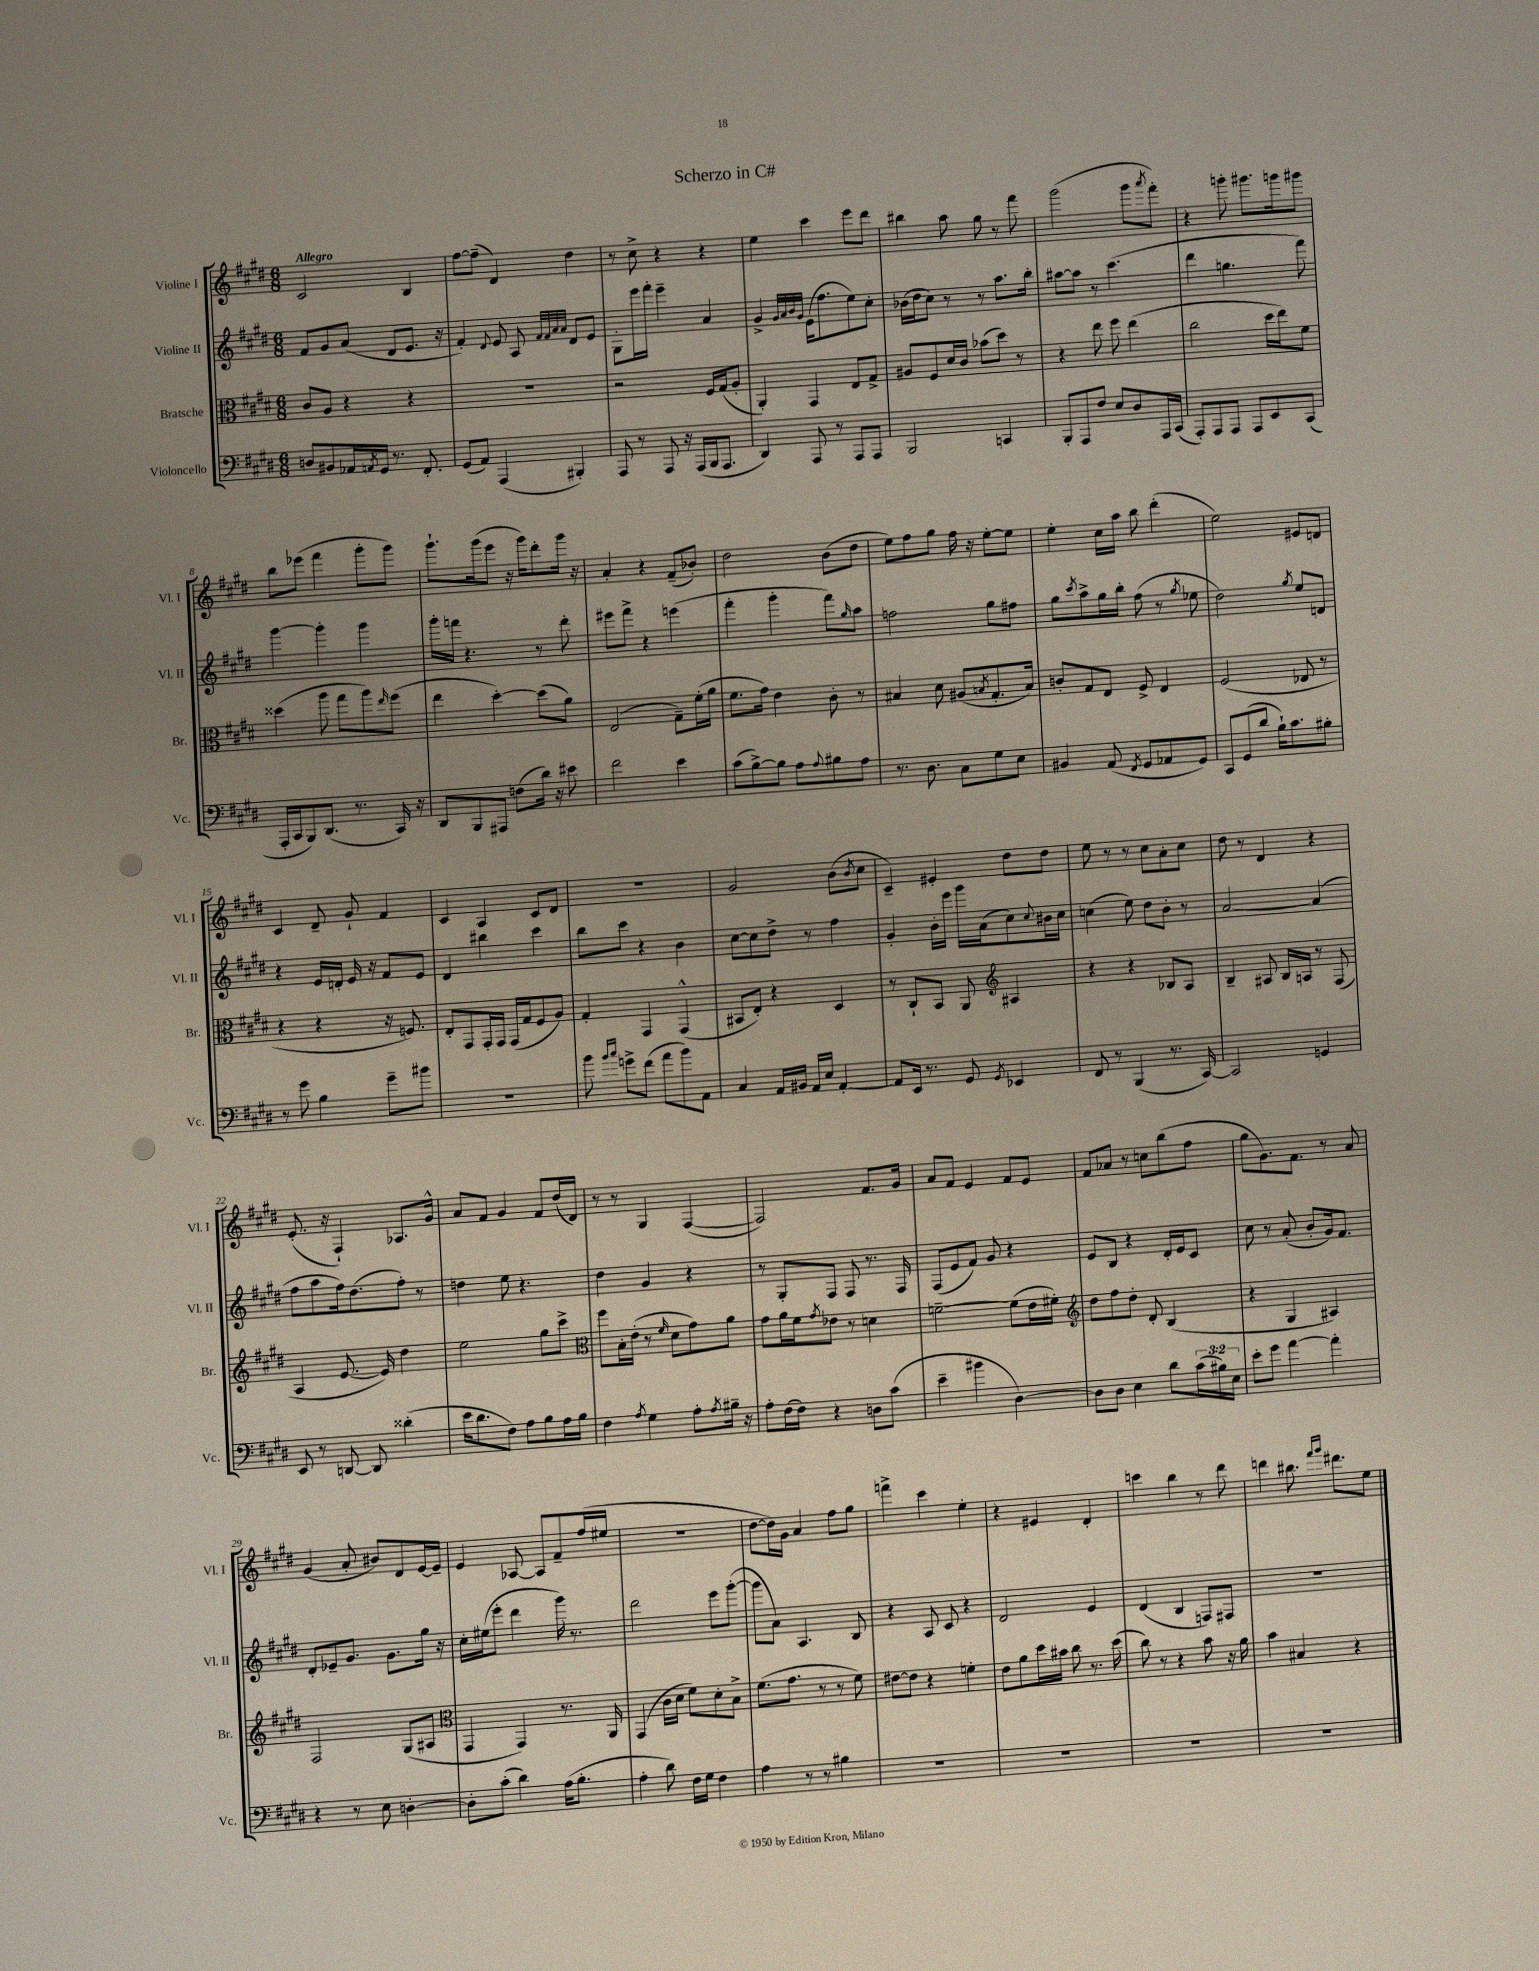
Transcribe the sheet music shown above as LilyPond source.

\header { title = "Scherzo in C#" }
<<
\new StaffGroup <<
\new Staff = "s0" \with { instrumentName = "Violine I" shortInstrumentName = "Vl. I" } {
    \clef treble \key e \major \numericTimeSignature \time 6/8 \tempo "Allegro"
    cis'2 b4 |
    fis''8~ fis''8--( dis'4) dis''4 |
    r8 cis''8-> r4 r4 |
    e''4 cis'''4 e'''8 dis'''8 |
    bis''4 a''8 gis''8 r8 fis'''8 |
    gis'''2( gis'''8 \acciaccatura { a'''8 } fis'''8-.) |
    r4 g'''8-. gis'''8. g'''16 gis'''8 |
    b''8 ees'''8( fis'''4 gis'''8-. gis'''8) |
    gis'''8.-! gis'''16( e'''8 r16 gis'''16) dis'''8-. gis'''16 r16 |
    a'4-. r4 fis'8--( bes'8-.) |
    dis''2 b'8( dis''8 |
    e''8) fis''8 gis''8 fis''16 r16 e''8~-. e''8 |
    e''4-. cis''16 a''16 b''8 dis'''4-.( |
    e''2) eis'8 d'8 |
    cis'4 dis'8-- gis'8-! fis'4 |
    cis'4 a4 cis'8 dis'8 |
    R2. |
    gis'2 b'8( \acciaccatura { b'8 } cis''8 |
    cis'4--) eis'4-. dis''8 dis''8 |
    e''8 r8 r8 cis''8 a'8-. cis''8 |
    dis''8 r8 dis'4 r4 |
    e'8.-.( r16 fis4-!) aes8. gis'16-^ |
    a'8 fis'8 gis'4 fis'8 dis''16( dis'16) |
    r8 r8 gis4 fis4~( |
    fis2) fis'8. gis'16 |
    a'8 fis'8 e'4 fis'8 e'8 |
    fis'8 aes'8 r8 c''8 b''8( fis''8 |
    gis''8 gis'8.) fis'8. r8 a'8 |
    gis'4( a'8-. bis'8) dis'8 e'16~ e'16-- |
    e'4 aes8~ aes8 fis'8-- fis''16( eis''16 |
    R2. |
    dis''8~ dis''16) gis'16 a'4 fis''8 gis''8 |
    f'''4-> cis'''4 e''4-. |
    r4 eis'4 dis'4-. |
    c'''4 b''4 r8 dis'''8 |
    d'''4 bis''8. \grace { fis'''16 gis'''16 } dis'''8. e''8 \bar "|." |
}
\new Staff = "s1" \with { instrumentName = "Violine II" shortInstrumentName = "Vl. II" } {
    \clef treble \key e \major \numericTimeSignature \time 6/8
    fis'8 gis'8 a'8( dis'8 e'8. r16 |
    fis'4-.) \appoggiatura { dis'8 } e'8 a8 \grace { fis'32 fis'32 a'32 a'32 } dis'8 e'8 |
    gis8-. e'''16 fis'''16-. e'''4-- a'4 |
    gis'4-> \grace { gis'32 a'32 b'32 gis'32 } e'16( fis''8. e''8) cis''8-. |
    bes'16( dis''16 cis''8) r8 r8 a''8. b''16-. |
    ais''8~ ais''8 r8 cis'''4.( |
    dis'''4 g''4. fis'''8) |
    gis'''4~ gis'''4-. gis'''4 |
    gis'''16-. f'''16 r4. r8 dis'''8-. |
    eis'''8 fis'''8-> r4 e'''4( |
    fis'''4-. gis'''4-. fis'''8) \grace { gis''16 } a''8 |
    f''2 gis''8 fis''8 |
    gis''8 \acciaccatura { cis'''8 } a''8-> gis''16 b''16-. fis''8( r8 \acciaccatura { gis''8 } ees''8 |
    dis''2) \acciaccatura { gis''8 } e''8 d'8 |
    r4 e'16 d'16-. e'16 r16 fis'8 e'8 |
    dis'4 bis''4 cis'''4 |
    b''8 cis'''8 r4 b'4 |
    cis''8~ cis''8 dis''8-> r8 fis''4 |
    gis'4-. b'16-. e'''16 gis'''16 a'16( cis''8) \appoggiatura { cis''8 } bis'16 cis''16 |
    c''4( e''8) dis''8 b'8-. r8 |
    a'2~ a'4( |
    fis''8 a''8 fis''16) dis''8.( fis''8-.) r8 |
    d''4 e''8 r4. |
    dis''4 gis'4 r4 |
    r8 gis8-. fis8 fis8 r8. fis16 |
    fis8( e'8 fis'8) gis'8 r4 |
    e'8 b8 r4 dis'16-. e'16 cis'8 |
    cis''8 r8 a'8-.( b'8-. gis'16) fis'8. |
    dis'8-. ees'8-- gis'8. gis'8. gis''16 r16 |
    cis''16-. eis''16( e'''8-. dis'''4 gis'''16) r8. |
    dis'''2 e'''8 gis'''8~-.( |
    gis'''8 a'8) a4. b8 |
    r4 a8 cis'8 r4 |
    dis'2 e'4 |
    dis'4( b4 f8) fis8 |
    R2. \bar "|." |
}
\new Staff = "s2" \with { instrumentName = "Bratsche" shortInstrumentName = "Br." } {
    \clef alto \key e \major \numericTimeSignature \time 6/8
    cis'8 a8 r4 r4 |
    R2. |
    r2 fis16 gis16( a8-. |
    a,4-.) gis,4 e8 gis8-> |
    ais8 fis8 dis'16 cis'16 bes'8( dis''8) r8 |
    r4 e''8 fis''8 e''4( |
    cis''2 dis''16 e''16) fis'8 |
    disis''4( a''8 gis''8 a''8) \grace { e''16 } fis''8( |
    e''4 dis''4~-.) dis''8( a'8) |
    e2( gis8--) fis'16-.( a'16 |
    fis'8. gis'16) e'4 cis'8-. r8 |
    bis4 dis'8 ais8( \acciaccatura { b8 } gis8.-. b16) |
    c'8-. gis8 e8 fis8-> e4 |
    fis2( ees8 r8 |
    r4 r4 r16 f8.) |
    e8-. gis,8 gis,16-. gis,16 gis,16( gis16 fis8 a8) |
    gis4-. gis,4 gis,4-^( |
    bis,8 e8-.) r4 dis4 |
    r8 cis8-! b,8 a,8 \clef treble ais4 |
    r4 r4 bes8 a8 |
    b4-- ais8 b16 a16 r8 fis8( |
    a4 e'8.~ e'16) dis''4 |
    e''2 gis''8 cis'''8-> |
    \clef alto fis''8 b16-. e'16-.( r8 \grace { fis'16 } dis'8 gis'8) a'8 |
    gis'8 a'16 fis'16 \acciaccatura { gis'8 } ees'8 r8 d'4 |
    f'2~-- f'8( e'16 fis'16-.) |
    \clef treble dis''8 fis''8 dis''8-. dis'8-. b4( |
    r4 gis4 ais4) |
    fis2 gis8( ais8 |
    \clef alto gis,4 gis,4) r8. a,16 |
    gis,4( cis'16 dis'16 fis'8) dis'8-. b8-> |
    fis'8.( gis'8. r8 r8 fis'8) |
    eis'8~ eis'8 r4 f'4-. |
    e'8 a'8 dis''16 bis'16 cis''8 r8. dis''16( |
    cis''8) r8 r4 b'8 r16 a'16 |
    b'4 bis4 r4 \bar "|." |
}
\new Staff = "s3" \with { instrumentName = "Violoncello" shortInstrumentName = "Vc." } {
    \clef bass \key e \major \numericTimeSignature \time 6/8 \override Staff.TupletNumber.text = #tuplet-number::calc-fraction-text
    d8 bis,8 aes,16 \acciaccatura { a,8 } gis,16 r8. fis,8.-. |
    gis,8( a,8) a,,4( bis,,4-.) |
    a,,8 r8 a,,8 r16 a,,16( b,,16 a,,8. |
    dis,4) a,,8 r8 a,,8 a,,8 |
    b,,2 c,4 |
    b,,8-. a,,8 fis8 e8 dis8 a,,16 cis,16( |
    a,,8-.) a,,8 a,,8 a,,8 e,8 cis,8( |
    a,,16-. cis,16 b,,8) dis,8.( r8. cis,16) r16 |
    dis,8 b,,8 ais,,8 f8( dis'16) r16 eis'8 |
    fis'2 e'4 |
    cis'8( b8~->) b8 a8 \appoggiatura { a8 } bis8 a8 |
    r8. dis8. cis8 gis8 e8 |
    bis,4 a,8( \acciaccatura { fis,8 } gis,8 aes,8 gis,8) |
    cis,8 gis,8( dis'8 b16-!) cis'8. bis8-. |
    r8 gis'8 b4 gis'8-- bis'8 |
    R2. |
    b'8 \grace { b'16 cis''16 } g'8-> fis'8( a'8 b'8) a,8 |
    cis4 a,16 bis,16 a,16 e16 a,4~-. |
    a,8 e,16 r8. gis,8 \acciaccatura { gis,8 } ees,4 |
    fis,8 r8 b,,4( r8. cis,16~) |
    cis,2 g,4 |
    e,8 r8 d,8~ d,8 disis'4-.( |
    e'16 dis'8. fis8) a8 b8 a16 b16 |
    fis4 \acciaccatura { a8 } gis4 a8-. \acciaccatura { a8 } bis16-- r16 |
    a8-. fis16( fis16) r4 d8 cis'8( |
    e'4-- bis'4 dis4~) |
    dis8 dis8 e4 dis'8 \tuplet 3/2 { cis'16( bis16) e16 } |
    e'8-. gis'8 a'4~ a'4-. |
    r4 r8 e8 d4~-. |
    d8-. cis'8-.( dis'4) a16( b8.-. |
    a4-. dis'8) fis16 gis16 fis4 |
    a4 r8 r8 bis4 |
    R2. |
    R2. |
    R2. |
    R2. \bar "|." |
}
>>
>>
